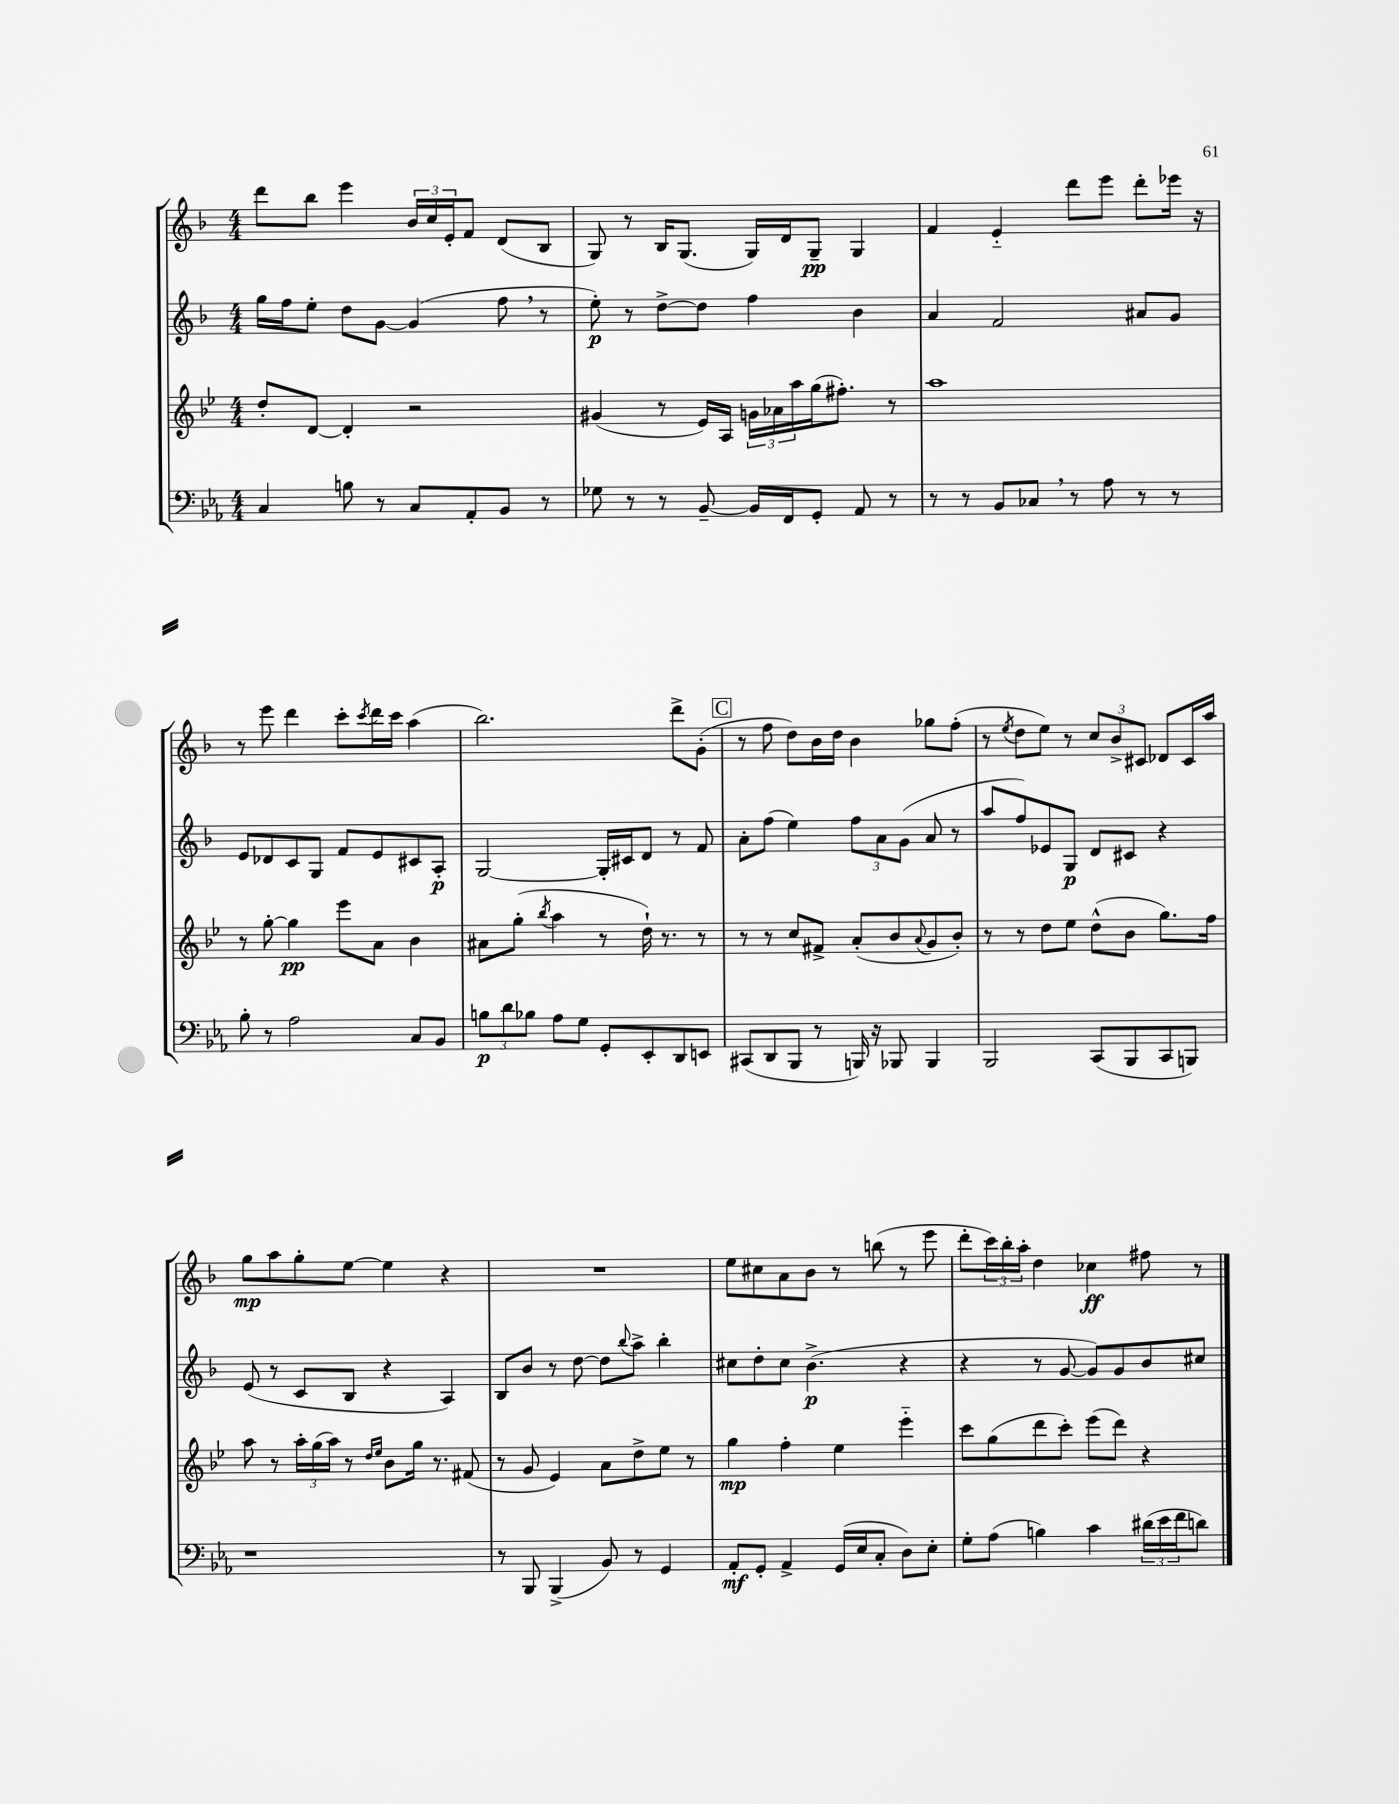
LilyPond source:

<<
\new StaffGroup <<
\new Staff = "s0" {
    \clef treble \key f \major \numericTimeSignature \time 4/4
    d'''8 bes''8 e'''4 \tuplet 3/2 { bes'16 c''16 e'16-. } f'8 d'8( bes8 |
    g8) r8 bes16 g8.( g16) d'16 g8--\pp g4 |
    f'4 e'4-_ d'''8 e'''8 d'''8-. ees'''16 r16 |
    r8 e'''8 d'''4 c'''8-. \acciaccatura { c'''8 } d'''16 c'''16 a''4( |
    bes''2.) d'''8-> g'8-.( |
    \mark \markup { \box "C" } r8 f''8 d''8) bes'16 d''16 bes'4 ges''8 f''8-.( |
    r8 \acciaccatura { e''8 } d''8 e''8) r8 \tuplet 3/2 { c''8 bes'8-> cis'8 } des'8 cis'16 a''16 |
    g''8\mp a''8 g''8-. e''8~ e''4 r4 |
    R1 |
    e''8 cis''8 a'8 bes'8 r8 b''8( r8 e'''8 |
    d'''8-. \tuplet 3/2 { c'''16) bes''16-. a''16-. } d''4 ces''4\ff fis''8 r8 \bar "|." |
}
\new Staff = "s1" {
    \clef treble \key f \major \numericTimeSignature \time 4/4
    g''16 f''16 e''8-. d''8 g'8~ g'4( f''8 \breathe r8 |
    e''8-.\p) r8 d''8~-> d''8 f''4 bes'4 |
    a'4 f'2 ais'8 g'8 |
    e'8 des'8 c'8 g8 f'8 e'8 cis'8 a8-.\p |
    g2~ g16-. cis'16 d'8 r8 f'8 |
    \mark \markup { \box "C" } a'8-. f''8( e''4) \tuplet 3/2 { f''8 a'8 g'8( } a'8 r8 |
    a''8 f''8) ees'8 g8\p d'8 cis'8 r4 |
    e'8( r8 c'8 bes8 r4 a4) |
    bes8 bes'8 r8 d''8~ d''8 \appoggiatura { bes''8 } a''8-> bes''4-. |
    cis''8 d''8-. cis''8 bes'4.->\p( r4 |
    r4 r8 g'8~ g'8) g'8 bes'8 cis''8 \bar "|." |
}
\new Staff = "s2" {
    \clef treble \key bes \major \numericTimeSignature \time 4/4
    d''8-. d'8~ d'4-. r2 |
    gis'4( r8 ees'16) a16 \tuplet 3/2 { g'16 aes'16 a''16 } g''16( fis''8.-.) r8 |
    a''1 |
    r8 g''8~-. g''4\pp ees'''8 a'8 bes'4 |
    ais'8 g''8-.( \acciaccatura { bes''8 } a''4 r8 d''16-!) r8. r8 |
    \mark \markup { \box "C" } r8 r8 c''8 fis'8-> a'8-.( bes'8 \appoggiatura { a'8 } g'8 bes'8-.) |
    r8 r8 d''8 ees''8 d''8-^( bes'8 g''8.) f''16 |
    a''8 r8 \tuplet 3/2 { a''16-. g''16( a''16) } r8 \grace { d''16 ees''16 } bes'8 g''16 r8. fis'8( |
    r8 g'8 ees'4) a'8 d''8-> ees''8 r8 |
    g''4\mp f''4-. ees''4 ees'''4-_ |
    c'''8 g''8( d'''8 c'''8-.) ees'''8( d'''8) r4 \bar "|." |
}
\new Staff = "s3" {
    \clef bass \key ees \major \numericTimeSignature \time 4/4
    c4 b8 r8 c8 aes,8-. bes,8 r8 |
    ges8 r8 r8 bes,8~-- bes,16 f,16 g,8-. aes,8 r8 |
    r8 r8 bes,8 ces8 \breathe r8 aes8 r8 r8 |
    bes8-. r8 aes2 c8 bes,8 |
    \tuplet 3/2 { b8\p d'8 bes8 } aes8 g8 g,8-. ees,8-. d,8 e,8 |
    \mark \markup { \box "C" } cis,8( d,8 bes,,8 r8 b,,16) r16 bes,,8 bes,,4 |
    bes,,2 c,8( bes,,8 c,8 b,,8) |
    r1 |
    r8 bes,,8 bes,,4->( bes,8) r8 g,4 |
    aes,8-.\mf g,8-. aes,4-> g,16( ees16 c8-. d8) ees8-. |
    g8-. aes8( b4) c'4 \tuplet 3/2 { dis'16( ees'16 f'16 } d'8) \bar "|." |
}
>>
>>
\layout { \context { \Score \remove "Bar_number_engraver" } }
